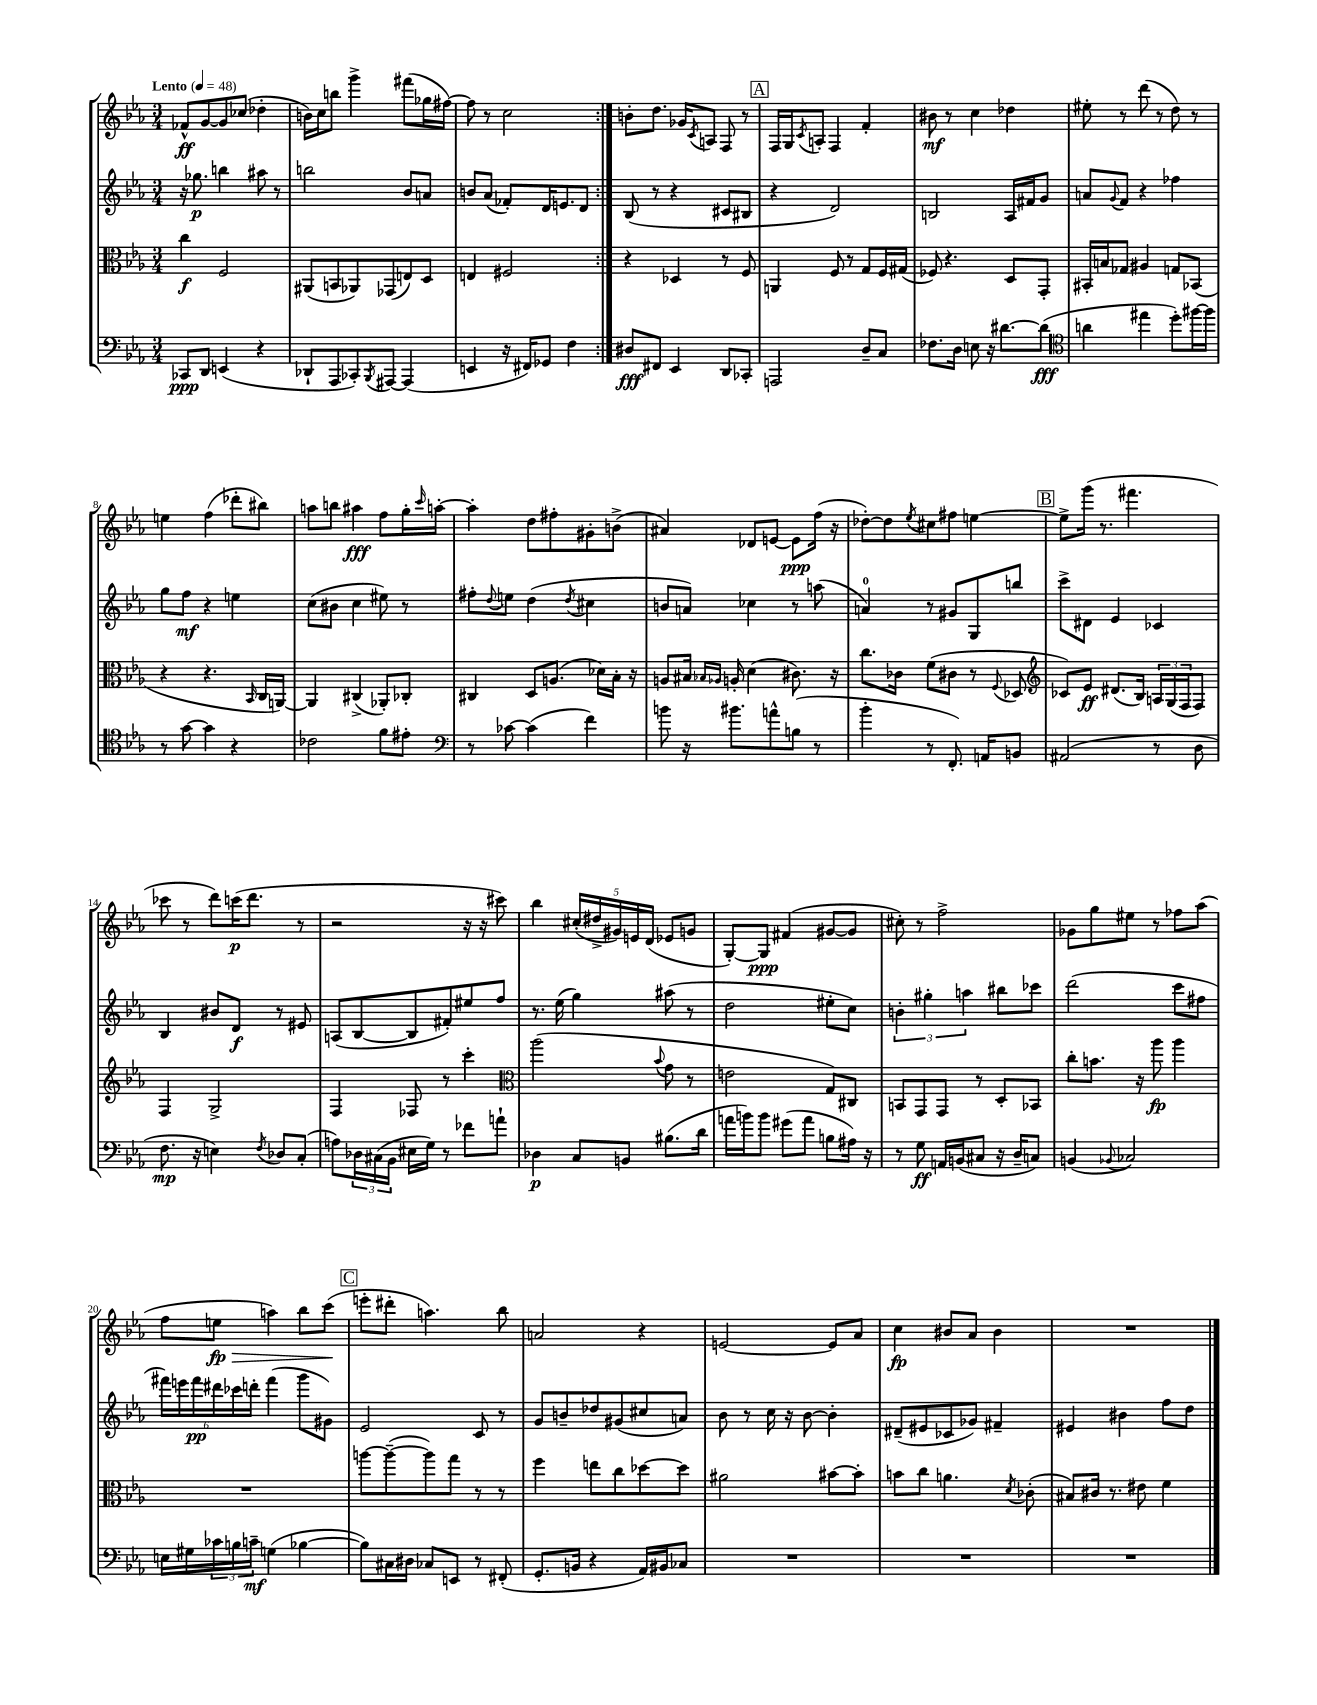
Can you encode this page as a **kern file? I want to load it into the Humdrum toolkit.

**kern	**dynam	**kern	**dynam	**kern	**dynam	**kern	**dynam
*part4	*part4	*part3	*part3	*part2	*part2	*part1	*part1
*staff4	*staff4	*staff3	*staff3	*staff2	*staff2	*staff1	*staff1
*clefF4	*	*clefC3	*	*clefG2	*	*clefG2	*
*k[b-e-a-]	*	*k[b-e-a-]	*	*k[b-e-a-]	*	*k[b-e-a-]	*
*M3/4	*	*M3/4	*	*M3/4	*	*M3/4	*
*MM48	*	*MM48	*	*MM48	*	*MM48	*
=1	=1	=1	=1	=1	=1	=1	=1
!	!	!	!	!	!	!LO:TX:a:B:t=Lento	!
8CC-X/L	ppp	4cc\	f	16r	.	8f-X^^/L	ff
.	.	.	.	8.gg-X\	p	.	.
8DD/J	.	.	.	.	.	[8g/	.
(4EEn/	.	2F/	.	4bbn\	.	8g/]	.
.	.	.	.	.	.	(8cc-X/J	.
4r	.	.	.	8aa#X\	.	4dd-X'\	.
.	.	.	.	8r	.	.	.
=2	=2	=2	=2	=2	=2	=2	=2
8DD-X`/L	.	(8AA#X/L	.	2bbn\	.	16bn\LL)	.
.	.	.	.	.	.	16cc\J	.
8AAA-/	.	8BBn/	.	.	.	8bbn\J	.
8CC-X'/)	.	8AA-X/)	.	.	.	4ggg^\	.
8qBBB-/	.	.	.	.	.	.	.
[8AAA#X/J	.	(8GG-X/	.	.	.	.	.
(4AAA#/]	.	8En/)	.	8b-/L	.	(8fff#X\L	.
.	.	8D/J	.	8an/J	.	16gg-X\L	.
.	.	.	.	.	.	[16ff#X\JJ)	.
=3	=3	=3	=3	=3	=3	=3	=3
4EEn/	.	4En/	.	8bn/L	.	8ff#\]	.
.	.	.	.	(8a-/J	.	8r	.
16r	.	2F#X/	.	8f-X'/L)	.	2cc\	.
16FF#X/KL)	.	.	.	.	.	.	.
8GG-X/J	.	.	.	16d/K	.	.	.
.	.	.	.	8.en/	.	.	.
4F\	.	.	.	.	.	.	.
.	.	.	.	8d/J	.	.	.
=4:|!	=4:|!	=4:|!	=4:|!	=4:|!	=4:|!	=4:|!	=4:|!
8D#X/L	fff	4r	.	(8B-/	.	8bn'\L	.
8FF#X/J	.	.	.	8r	.	8.dd\J	.
4EE-/	.	4D-X/	.	4r	.	.	.
.	.	.	.	.	.	16g-X/KL	.
.	.	.	.	.	.	8qc/	.
.	.	.	.	.	.	8An/J	.
8DD/L	.	8r	.	8c#X/L	.	8F/	.
8CC-X'/J	.	8F/	.	8B#X/J	.	8r	.
!!LO:REH:place=s1:t=A
=5	=5	=5	=5	=5	=5	=5	=5
2AAAn/	.	4AAn/	.	4r	.	16F/LL	.
.	.	.	.	.	.	16G/J	.
.	.	.	.	.	.	8qc/	.
.	.	.	.	.	.	8An'/J	.
.	.	8F/	.	2d/)	.	4F/	.
.	.	8r	.	.	.	.	.
8D~/L	.	8G/L	.	.	.	4f'/	.
8C/J	.	16F/L	.	.	.	.	.
.	.	(16G#X/JJ	.	.	.	.	.
=6	=6	=6	=6	=6	=6	=6	=6
8.F-X\L	.	8F-X/)	.	2Bn/	.	8b#X\	mf
.	.	4.r	.	.	.	8r	.
16D\Jk	.	.	.	.	.	.	.
8En\	.	.	.	.	.	4cc\	.
16r	.	.	.	.	.	.	.
[8.d#X\L	.	.	.	.	.	.	.
.	.	8D/L	.	16A-/LL	.	4dd-X\	.
.	.	.	.	16f#X/J	.	.	.
(8d#\J]	fff	8GG'/J	.	8g/J	.	.	.
=7	=7	=7	=7	=7	=7	=7	=7
*clefC4	*	*	*	*	*	*	*
4an\	.	16BB#X'/LL	.	8an/L	.	8ee#X'\	.
.	.	16Bn/J	.	.	.	.	.
.	.	.	.	8qqg/	.	.	.
.	.	8G-X/J	.	8f/J	.	8r	.
4ee#X\	.	4A#X/	.	4r	.	(8ddd\	.
.	.	.	.	.	.	8r	.
8dd'\L)	.	8Gn/L	.	4ff-X\	.	8dd\)	.
[16ff#X\L	.	(8BB-X/J	.	.	.	8r	.
16ff#\JJ]	.	.	.	.	.	.	.
!!LO:LB:g=z
=8	=8	=8	=8	=8	=8	=8	=8
8r	.	4r	.	8gg\L	.	4een\	.
[8g\	.	.	.	8ff\J	mf	.	.
4g\]	.	4.r	.	4r	.	(4ff\	.
4r	.	.	.	4een\	.	8ddd-X'\L	.
.	.	16qqBB-/	.	.	.	.	.
.	.	16C/LL	.	.	.	8bb#X\J)	.
.	.	[16AAn/JJ)	.	.	.	.	.
=9	=9	=9	=9	=9	=9	=9	=9
2c-X\	.	4AA/]	.	(8cc\L	.	8aan\L	.
.	.	.	.	8b#X\J	.	8bbn\J	.
.	.	(4C#X^/	.	4cc\	.	4aa#X\	fff
8f\L	.	8AA-X'/L)	.	8ee#X\)	.	8ff\L	.
8e#X'\J	.	8C-X'/J	.	8r	.	16gg'\L	.
.	.	.	.	.	.	16qqccc/	.
.	.	.	.	.	.	[16aan'\JJ	.
=10	=10	=10	=10	=10	=10	=10	=10
*clefF4	*	*	*	*	*	*	*
8r	.	4C#X/	.	8ff#X'\L	.	4aa'\]	.
.	.	.	.	8qqdd/	.	.	.
[8c-X\	.	.	.	8een\J	.	.	.
(4c-\]	.	8D/L	.	(4dd\	.	8dd\L	.
.	.	(8.An/J	.	.	.	8ff#X'\	.
.	.	.	.	8qdd/	.	.	.
4f\)	.	.	.	4cc#X\	.	8g#X'\	.
.	.	16d-X\LL)	.	.	.	.	.
.	.	16B-'\JJ	.	.	.	(8bn^\J	.
.	.	16r	.	.	.	.	.
=11	=11	=11	=11	=11	=11	=11	=11
8bn\	.	8An/L	.	8bn/L	.	4a#X/)	.
16r	.	16B#X/Jk	.	8an/J)	.	.	.
.	.	16qqB-X/LL	.	.	.	.	.
.	.	16qqA-X/JJ	.	.	.	.	.
8.b#X\L	.	16An'/	.	.	.	.	.
.	.	(4d\	.	4cc-X\	.	8d-X/L	.
8an^^\	.	.	.	.	.	[8en/J	.
(8Bn\J	.	8.c#X\)	.	8r	.	8e\L]	ppp
8r	.	.	.	(8aan\	.	(16ff\Jk	.
.	.	16r	.	.	.	16r	.
=12	=12	=12	=12	=12	=12	=12	=12
4b-'\	.	8.cc\L	.	4an/)	.	[8dd-X'\L)	.
.	.	.	.	.	.	8dd-\]	.
.	.	16c-X\Jk	.	.	.	.	.
.	.	.	.	.	.	8qee-/	.
8r	.	(8f\L	.	8r	.	8cc#X\	.
8.FF'/)	.	8c#X\J	.	8g#X/L	.	8ff#X\J	.
.	.	8r	.	8G/	.	[4een\	.
16AAn/KL	.	.	.	.	.	.	.
.	.	8qqF/	.	.	.	.	.
8BBn/J	.	8D-X/	.	8bbn/J	.	.	.
!!LO:REH:place=s1:t=B
=13	=13	=13	=13	=13	=13	=13	=13
*	*	*clefG2	*	*	*	*	*
(2AA#X/	.	8c-X/L)	.	8ccc^\L	.	8ee^\L]	.
.	.	8e-/J	ff	8d#X\J	.	(16ggg\Jk	.
.	.	.	.	.	.	8.r	.
.	.	(8.d#X/L	.	4e-/	.	.	.
.	.	.	.	.	.	4.fff#X\	.
.	.	16B-/Jk)	.	.	.	.	.
8r	.	24An/LL	.	4c-X/	.	.	.
.	.	(24G/	.	.	.	.	.
.	.	24F/J	.	.	.	.	.
8D\	.	8F/J)	.	.	.	.	.
!!LO:LB:g=z
=14	=14	=14	=14	=14	=14	=14	=14
8.F\	mp	4F/	.	4B-/	.	8ccc-X\	.
.	.	.	.	.	.	8r	.
16r	.	.	.	.	.	.	.
4En\)	.	2G^/	.	8b#X/L	.	8ddd\L)	.
.	.	.	.	8d/J	f	(16cccn\K	p
.	.	.	.	.	.	8.ddd\J	.
8qF/	.	.	.	.	.	.	.
8D-X/L	.	.	.	8r	.	.	.
(8C'/J	.	.	.	8e#X/	.	8r	.
=15	=15	=15	=15	=15	=15	=15	=15
8An\L)	.	4F/	.	(8An/L	.	2r	.
24D-X\L	.	.	.	[8B-/	.	.	.
(24C#X\	.	.	.	.	.	.	.
24BB-\JJ	.	.	.	.	.	.	.
16E#X\LL	.	8F-X/	.	8B-/]	.	.	.
16G\JJ)	.	.	.	.	.	.	.
8r	.	8r	.	8f#X'/)	.	.	.
8f-X\L	.	4ccc'\	.	8ee#X/	.	16r	.
.	.	.	.	.	.	16r	.
8an`\J	.	.	.	8ff/J	.	8ccc#X\)	.
=16	=16	=16	=16	=16	=16	=16	=16
*	*	*clefC3	*	*	*	*	*
4D-X\	p	(2aa-\	.	8.r	.	4bb-\	.
.	.	.	.	(16ee-\	.	.	.
8C/L	.	.	.	4gg\)	.	(20cc#X'/LL	.
.	.	.	.	.	.	20dd#X^/	.
.	.	.	.	.	.	20g#X/)	.
8BBn/J	.	.	.	.	.	.	.
.	.	.	.	.	.	20en/	.
.	.	.	.	.	.	(20d/JJ	.
.	.	8qqb-/	.	.	.	.	.
(8.B#X\L	.	8g\	.	(8aa#X\	.	8e-X/L	.
.	.	8r	.	8r	.	8gn/J	.
16d\Jk	.	.	.	.	.	.	.
=17	=17	=17	=17	=17	=17	=17	=17
16an\LL	.	2en\	.	2dd\	.	[8G'/L)	.
16bn\J)	.	.	.	.	.	.	.
8b\J	.	.	.	.	.	8G/J]	ppp
(8g#X\L	.	.	.	.	.	(4f#X/	.
8a\J	.	.	.	.	.	.	.
8Bn\L	.	8G/L)	.	8ee#X'\L	.	[8g#X/L	.
16A#X\Jk)	.	8C#X/J	.	8cc\J)	.	8g#/J]	.
16r	.	.	.	.	.	.	.
=18	=18	=18	=18	=18	=18	=18	=18
8r	.	8BBn/L	.	6bn'\	.	8cc#X'\)	.
8G\	ff	8GG/	.	.	.	8r	.
.	.	.	.	6gg#X'\	.	.	.
16AAn/LL	.	8GG/J	.	.	.	2ff^\	.
(16BBn/J	.	.	.	.	.	.	.
.	.	.	.	6aan\	.	.	.
8C#X/J	.	8r	.	.	.	.	.
16r	.	8D'/L	.	8bb#X\L	.	.	.
16D~/KL	.	.	.	.	.	.	.
8Cn/J)	.	8BB-X/J	.	8ccc-X\J	.	.	.
=19	=19	=19	=19	=19	=19	=19	=19
(4BBn/	.	8cc'\L	.	(2ddd\	.	8g-X\L	.
.	.	8.bn\J	.	.	.	8gg\	.
8qqBB-X/	.	.	.	.	.	.	.
2C-X/)	.	.	.	.	.	8ee#X\J	.
.	.	16r	.	.	.	.	.
.	.	8aa-\	fp	.	.	8r	.
.	.	4aa-\	.	8ccc\L	.	8ff-X\L	.
.	.	.	.	8ff#X\J	.	(8aa-\J	.
!!LO:LB:g=z
=20	=20	=20	=20	=20	=20	=20	=20
16En\LL	.	2.r	.	24fff#X\LL)	.	8ff\L	.
.	.	.	.	24eeen\	.	.	.
16G#X\	.	.	.	.	.	.	.
.	.	.	.	24fff#\	pp	.	.
!	!	!	!	!	!	!	!LO:HP:b
24c-X\	.	.	.	24ddd#X\	.	8een\J	> fp
24Bn\	.	.	.	24ccc-X\	.	.	.
24cn~\JJ	mf	.	.	24dddn'\JJ	.	.	.
(4Gn\	.	.	.	(4fff#\	.	4aan\)	.
[4B-X\	.	.	.	8ggg\L	.	8bb-\L	.
.	.	.	.	8g#X\J)	.	(8ccc\J	.
.	.	.	.	.	.	.	]
!!LO:REH:place=s1:t=C
=21	=21	=21	=21	=21	=21	=21	=21
8B-\L])	.	[8aan\L	.	2e-/	.	8eeen'\L	.
16C#X\L	.	(8aa~\_	.	.	.	8ddd#X'\J	.
16D#X\JJ	.	.	.	.	.	.	.
8C-X/L	.	8aa\])	.	.	.	4.aan\)	.
8EEn/J	.	8gg\J	.	.	.	.	.
8r	.	8r	.	8c/	.	.	.
(8FF#X'/	.	8r	.	8r	.	8bb-\	.
=22	=22	=22	=22	=22	=22	=22	=22
8.GG'/L	.	4ff\	.	8g/L	.	2an/	.
.	.	.	.	8bn~/	.	.	.
16BBn/Jk	.	.	.	.	.	.	.
4r	.	8een\L	.	8dd-X/	.	.	.
.	.	8cc\	.	(8g#X/	.	.	.
16AA-/LL)	.	[8dd-X\	.	8cc#X/	.	4r	.
16BB#X/J	.	.	.	.	.	.	.
8C-X/J	.	8dd-\J]	.	8an/J)	.	.	.
=23	=23	=23	=23	=23	=23	=23	=23
2.r	.	2a#X\	.	8b-\	.	[2en/	.
.	.	.	.	8r	.	.	.
.	.	.	.	16cc\	.	.	.
.	.	.	.	16r	.	.	.
.	.	.	.	[8b-\	.	.	.
.	.	[8b#X\L	.	4b-'\]	.	8e/L]	.
.	.	8b#'\J]	.	.	.	8a-/J	.
=24	=24	=24	=24	=24	=24	=24	=24
2.r	.	8bn\L	.	(8d#X~/L	.	4cc\	fp
.	.	8cc\J	.	8e#X/	.	.	.
.	.	4.an\	.	8c-X/	.	8b#X/L	.
.	.	.	.	8g-X/J)	.	8a-/J	.
.	.	.	.	4f#X~/	.	4b#\	.
.	.	8qd/	.	.	.	.	.
.	.	(8c-X'\	.	.	.	.	.
=25	=25	=25	=25	=25	=25	=25	=25
2.r	.	8B#X/L)	.	4e#X/	.	2.r	.
.	.	16c#X/Jk	.	.	.	.	.
.	.	8.r	.	.	.	.	.
.	.	.	.	4b#X\	.	.	.
.	.	8e#X\	.	.	.	.	.
.	.	4f\	.	8ff\L	.	.	.
.	.	.	.	8dd\J	.	.	.
==	==	==	==	==	==	==	==
*-	*-	*-	*-	*-	*-	*-	*-
